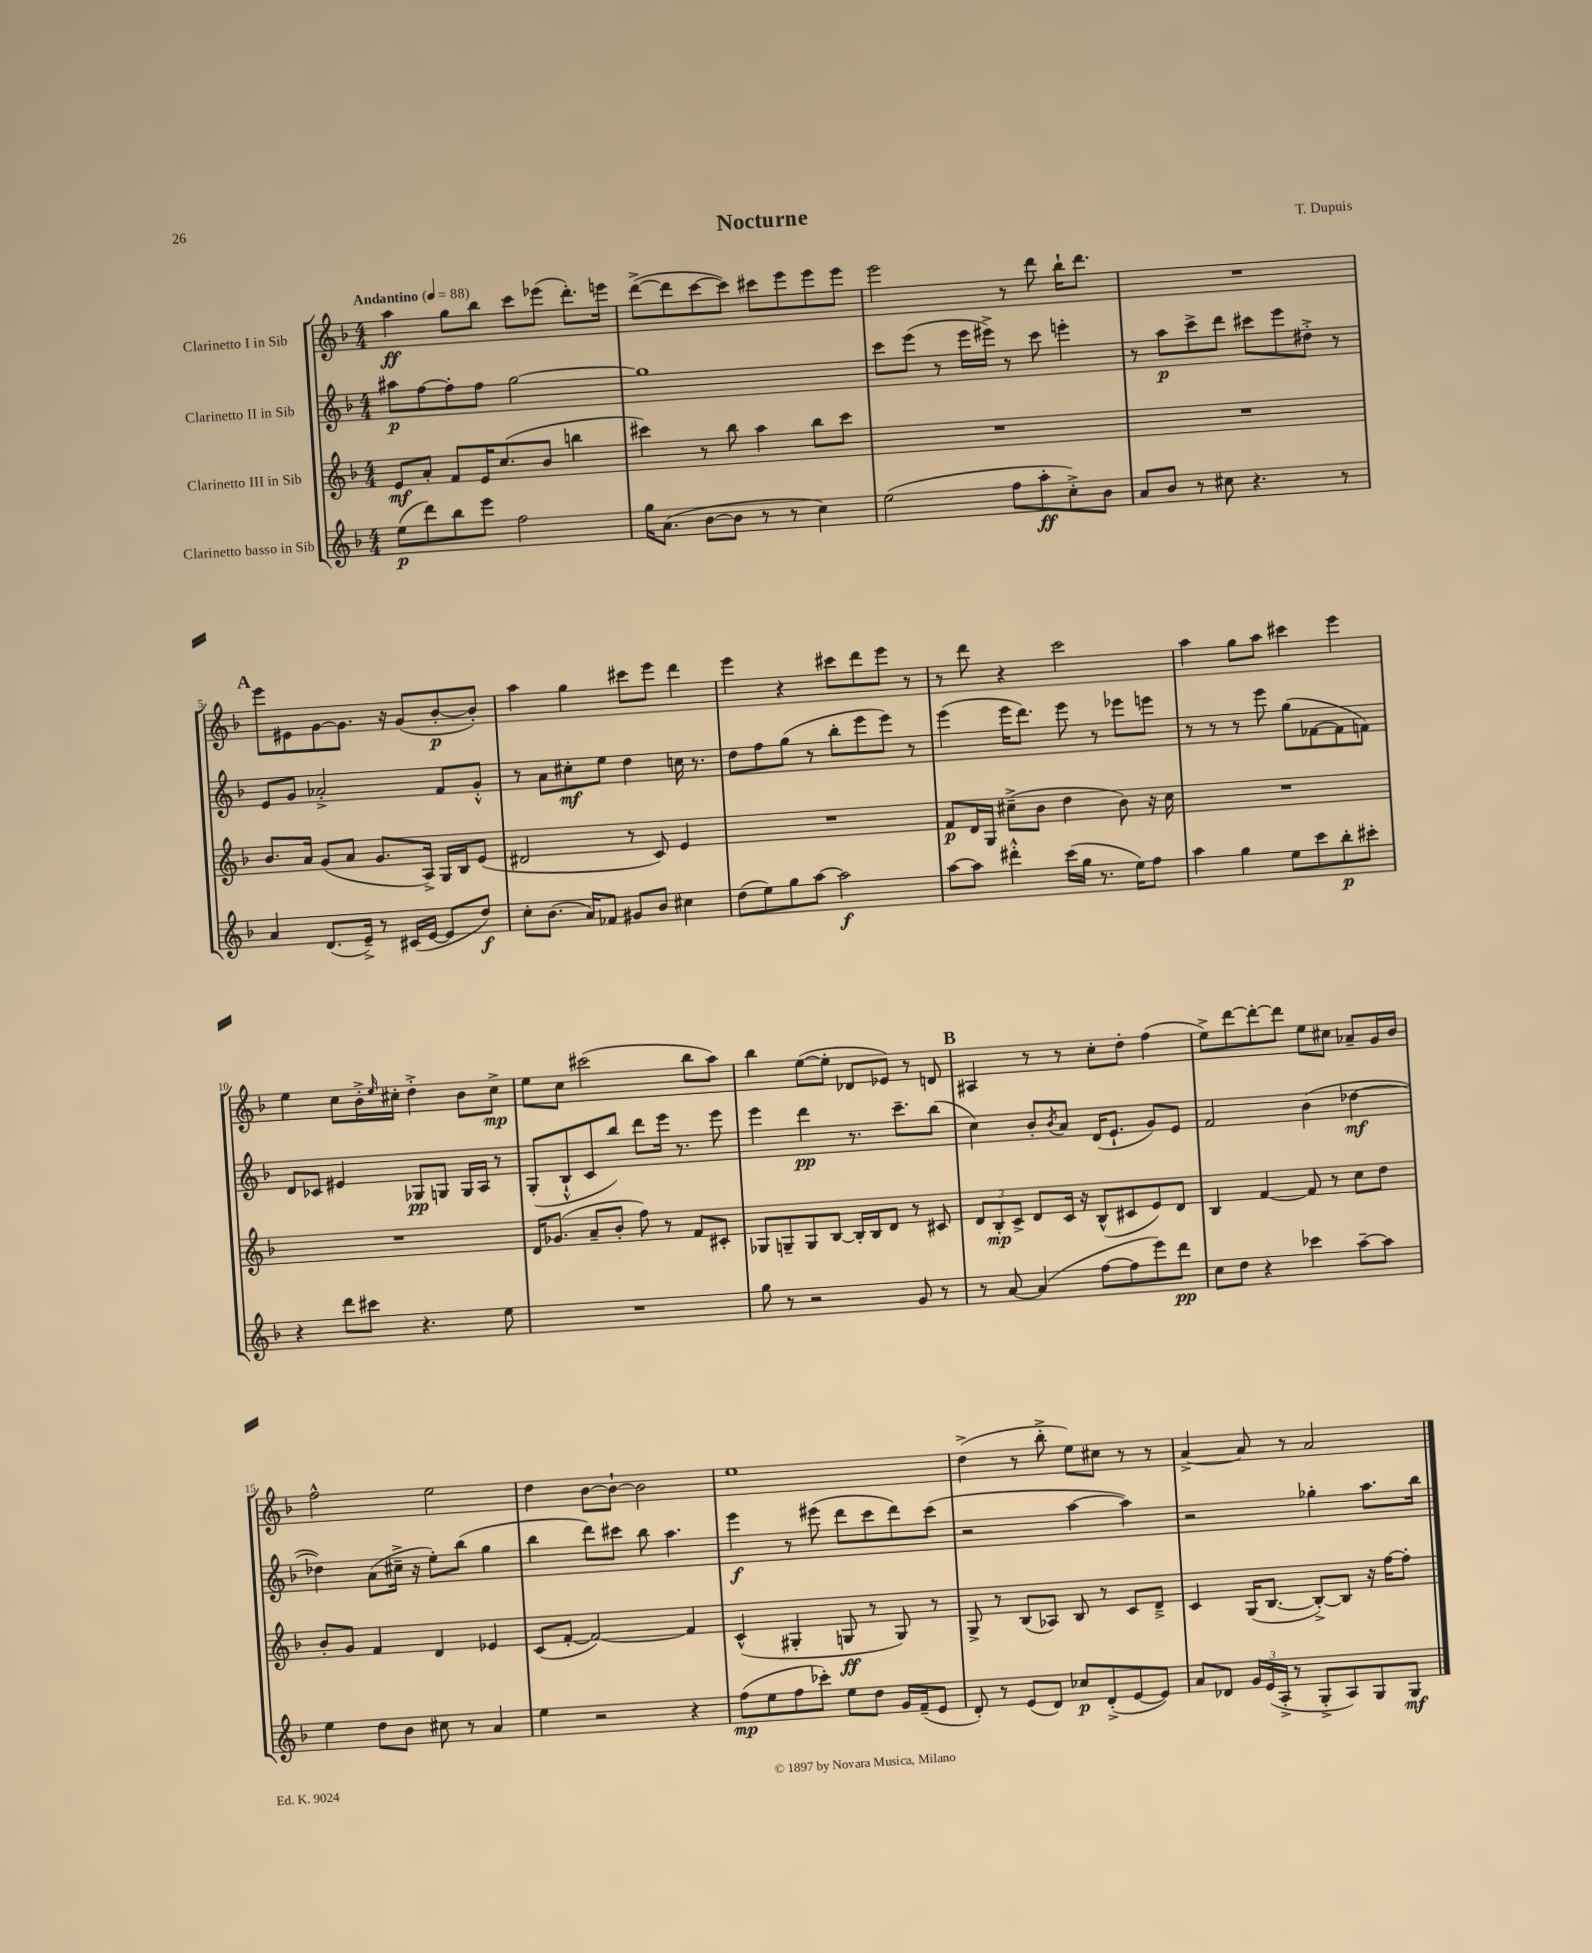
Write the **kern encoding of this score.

**kern	**dynam	**kern	**dynam	**kern	**dynam	**kern	**dynam
*part4	*part4	*part3	*part3	*part2	*part2	*part1	*part1
*staff4	*staff4	*staff3	*staff3	*staff2	*staff2	*staff1	*staff1
*I"Clarinetto basso in Sib	*	*I"Clarinetto III in Sib	*	*I"Clarinetto II in Sib	*	*I"Clarinetto I in Sib	*
*clefG2	*	*clefG2	*	*clefG2	*	*clefG2	*
*k[b-]	*	*k[b-]	*	*k[b-]	*	*k[b-]	*
*M4/4	*	*M4/4	*	*M4/4	*	*M4/4	*
*MM88	*	*MM88	*	*MM88	*	*MM88	*
=1	=1	=1	=1	=1	=1	=1	=1
!	!	!	!	!	!	!LO:TX:a:B:t=Andantino	!
(8ee\L	p	8e/L	mf	8aa#X\L	p	4aa\	ff
8ddd\)	.	8a'/J	.	[8ff\	.	.	.
8bb-\	.	8f/L	.	8ff'\]	.	8gg\L	.
8eee\J	.	16e/K	.	8ff\J	.	8bb-\J	.
.	.	(8.cc/	.	.	.	.	.
2ff\	.	.	.	[2gg\	.	8ccc\L	.
.	.	8b-/J	.	.	.	(8eee-X\J	.
.	.	4bbn\	.	.	.	8.ddd'\L)	.
.	.	.	.	.	.	16eeen\Jk	.
=2	=2	=2	=2	=2	=2	=2	=2
16gg\KL	.	4ccc#X\)	.	1gg]	.	([8ddd^\L	.
(8.a\J	.	.	.	.	.	.	.
.	.	.	.	.	.	8ddd\]	.
[8b-\L	.	8r	.	.	.	[8ccc\	.
8b-\J]	.	8bb-\	.	.	.	8ccc\J])	.
8r	.	4aa\	.	.	.	8ccc#X\L	.
8r	.	.	.	.	.	8eee\	.
4cc\)	.	8bb-\L	.	.	.	8eee\	.
.	.	8ccc#\J	.	.	.	8eee\J	.
=3	=3	=3	=3	=3	=3	=3	=3
(2ee\	.	1r	.	8ccc\L	.	2eee\	.
.	.	.	.	(8eee\J	.	.	.
.	.	.	.	8r	.	.	.
.	.	.	.	16eee\LL	.	.	.
.	.	.	.	16eee#X^\JJ)	.	.	.
8ff\L	.	.	.	8r	.	8r	.
8aa'\	ff	.	.	8ccc\	.	8ddd\	.
8cc'^\)	.	.	.	4eeen'\	.	16bb-`\KL	.
.	.	.	.	.	.	8.ddd\J	.
8b-\J	.	.	.	.	.	.	.
=4	=4	=4	=4	=4	=4	=4	=4
8a/L	.	1r	.	8r	.	1r	.
8b-/J	.	.	.	8aa\L	p	.	.
8r	.	.	.	8ccc^\	.	.	.
8cc#X\	.	.	.	8ddd\J	.	.	.
4.r	.	.	.	8ccc#X\L	.	.	.
.	.	.	.	8eee\	.	.	.
.	.	.	.	8dd#X'^\J	.	.	.
8r	.	.	.	8r	.	.	.
!!LO:LB:g=z
!!LO:REH:place=s1:t=A
=5	=5	=5	=5	=5	=5	=5	=5
4a/	.	8.b-/L	.	8e/L	.	8eee\L	.
.	.	.	.	8g/J	.	8e#X\	.
.	.	16a/Jk	.	.	.	.	.
(8.d/L	.	(8g/L	.	2a-X'^/	.	[8g\	.
.	.	8a/J	.	.	.	8.g\J]	.
16e~^/Jk)	.	.	.	.	.	.	.
8r	.	8.g/L	.	.	.	.	.
.	.	.	.	.	.	16r	.
(16c#X/LL	.	.	.	.	.	(8g/L	.
[16e/JJ	.	16A^/Jk)	.	.	.	.	.
8e/L]	.	16G/LL	.	8f/L	.	[8b-'/	p
.	.	16B-/J	.	.	.	.	.
8dd/J)	f	(8e/J	.	8g'^^/J	.	8b-'/J])	.
=6	=6	=6	=6	=6	=6	=6	=6
8cc'\L	.	2d#X/	.	8r	.	4aa\	.
(8.b-\J	.	.	.	8a\L	.	.	.
.	.	.	.	8cc#X'\	mf	4gg\	.
16a/KL)	.	.	.	.	.	.	.
8f-X/J	.	.	.	8ee\J	.	.	.
8g#X/L	.	8r	.	4dd\	.	8ccc#X\L	.
8b-/J	.	8c/)	.	.	.	8eee\J	.
4cc#X\	.	4e/	.	16ccn\	.	4ddd\	.
.	.	.	.	8.r	.	.	.
=7	=7	=7	=7	=7	=7	=7	=7
(8dd\L	.	1r	.	8dd\L	.	4eee\	.
8ee\)	.	.	.	8ff\	.	.	.
8gg\	.	.	.	(8gg\J	.	4r	.
[8aa\J	.	.	.	8r	.	.	.
2aa\]	f	.	.	8bb-'\L	.	8ccc#X\L	.
.	.	.	.	8eee\	.	8ddd\	.
.	.	.	.	8eee\J)	.	8eee\J	.
.	.	.	.	8r	.	8r	.
=8	=8	=8	=8	=8	=8	=8	=8
[8aa\L	.	8f/L	p	(4eee\	.	8r	.
8aa\J]	.	16d/L	.	.	.	8ddd\	.
.	.	16G/JJ	.	.	.	.	.
4ddd#X'^^\	.	(8cc#X~^\L	.	16eee\KL	.	4r	.
.	.	.	.	8.ddd\J)	.	.	.
.	.	8b-\J	.	.	.	.	.
(16ccc\LL	.	4dd\	.	8eee\	.	2ccc\	.
16gg\JJ	.	.	.	.	.	.	.
8.r	.	.	.	8r	.	.	.
.	.	8b-\)	.	8eee-X\L	.	.	.
16ee\KL)	.	.	.	.	.	.	.
8ff\J	.	16r	.	8eeen\J	.	.	.
.	.	16cc#\	.	.	.	.	.
=9	=9	=9	=9	=9	=9	=9	=9
4aa\	.	1r	.	8r	.	4aa\	.
.	.	.	.	8r	.	.	.
4gg\	.	.	.	8r	.	8gg\L	.
.	.	.	.	8eee\	.	8aa\J	.
8ee\L	.	.	.	(8gg\L	.	4ccc#X\	.
8ccc\	.	.	.	[8f-X\	.	.	.
8bb-'\	p	.	.	8f-\]	.	4eee\	.
8ccc#X'\J	.	.	.	8fn\J)	.	.	.
!!LO:LB:g=z
=10	=10	=10	=10	=10	=10	=10	=10
4r	.	1r	.	8d/L	.	4ee\	.
.	.	.	.	8c-X/J	.	.	.
8ddd\L	.	.	.	4e#X/	.	8cc\L	.
8ccc#X\J	.	.	.	.	.	16b-'^\L	.
.	.	.	.	.	.	16qqee/	.
.	.	.	.	.	.	16cc#X'\JJ	.
4.r	.	.	.	8G-X/L	pp	4dd'^\	.
.	.	.	.	8Gn/J	.	.	.
.	.	.	.	16G/LL	.	8b-\L	.
.	.	.	.	16A/JJ	.	.	.
8ee\	.	.	.	8r	.	8cc#^\J	mp
=11	=11	=11	=11	=11	=11	=11	=11
1r	.	16d/KL	.	(8G'/L	.	8ee\L	.
.	.	(8.g-X/J	.	.	.	.	.
.	.	.	.	8B-`^^/	.	8cc\J	.
.	.	8a~/L	.	8c/	.	(2ccc#X\	.
.	.	8b-'/J	.	8bb-/J)	.	.	.
.	.	8ff\)	.	8ddd\L	.	.	.
.	.	8r	.	16eee\Jk	.	.	.
.	.	.	.	8.r	.	.	.
.	.	8f/L	.	.	.	8bb-\L	.
.	.	8c#X'/J	.	8eee\	.	8aa\J)	.
=12	=12	=12	=12	=12	=12	=12	=12
8gg\	.	8G-X/L	.	4eee\	.	4bb-\	.
8r	.	8Gn~/	.	.	.	.	.
2r	.	8G/	.	4ddd\	pp	([8ee\L	.
.	.	[8B-/J	.	.	.	8ee'\J]	.
.	.	16B-'/LL]	.	8.r	.	8d-X/L	.
.	.	16B-/J	.	.	.	.	.
.	.	8d/J	.	.	.	8e-X/J)	.
.	.	.	.	8.ccc~\L	.	.	.
8g/	.	8r	.	.	.	8r	.
8r	.	8c#X/	.	(8bb-\J	.	8dn/	.
!!LO:REH:place=s1:t=B
=13	=13	=13	=13	=13	=13	=13	=13
8r	.	12d/L	.	4cc\)	.	4A#X/	.
.	.	12B-'/	mp	.	.	.	.
[8a/	.	.	.	.	.	.	.
.	.	12c^/J	.	.	.	.	.
(4a/]	.	8d/L	.	8b-'/L	.	8r	.
.	.	.	.	8qb-/	.	.	.
.	.	16c/Jk	.	8a/J	.	8r	.
.	.	16r	.	.	.	.	.
[8ff\L	.	(8B-^^/L	.	(16d/KL	.	8cc'\L	.
.	.	.	.	8.e`/J	.	.	.
8ff\]	.	8c#X/	.	.	.	8dd'\J	.
8eee\)	.	8e/)	.	8g/L)	.	(4ff\	.
8ddd\J	pp	8d/J	.	8e/J	.	.	.
=14	=14	=14	=14	=14	=14	=14	=14
8cc\L	.	4B-/	.	2f/	.	8ee^\L)	.
8dd\J	.	.	.	.	.	[8ddd\	.
4r	.	[4f/	.	.	.	8ddd'\_	.
.	.	.	.	.	.	8ddd\J]	.
4ccc-X\	.	8f/]	.	(4b-\	.	8ee\L	.
.	.	8r	.	.	.	8cc#X\J	.
[8aa~\L	.	8cc\L	.	[4dd-X\	mf	8a-X~/L	.
8aa\J]	.	8dd\J	.	.	.	16g/L	.
.	.	.	.	.	.	16b-/JJ	.
!!LO:LB:g=z
=15	=15	=15	=15	=15	=15	=15	=15
4ee\	.	8b-'/L	.	4dd-X\])	.	2ff^^\	.
.	.	8g/J	.	.	.	.	.
8dd\L	.	4f/	.	(8a\L	.	.	.
8b-\J	.	.	.	16cc#X~^\Jk	.	.	.
.	.	.	.	16r	.	.	.
8cc#X\	.	4d/	.	8ee'\L)	.	2ee\	.
8r	.	.	.	(8bb-\J	.	.	.
4a/	.	4e-X/	.	4gg\	.	.	.
=16	=16	=16	=16	=16	=16	=16	=16
4ee\	.	(8c/L	.	4bb-\	.	4dd\	.
.	.	[8f'/J	.	.	.	.	.
2r	.	2f/_)	.	8ddd\L)	.	[8b-\L	.
.	.	.	.	8ccc#X\J	.	8b-`\J_	.
.	.	.	.	8bb-\	.	2b-\]	.
.	.	.	.	4.aa\	.	.	.
4r	.	4f/]	.	.	.	.	.
=17	=17	=17	=17	=17	=17	=17	=17
(8ff\L	mp	(4c^^/	.	4eee\	f	1ee	.
8ee\	.	.	.	.	.	.	.
8ff\	.	4G#X'/	.	8r	.	.	.
8ccc-X'\J)	.	.	.	(8eee#X\	.	.	.
8ee\L	.	8Gn/	ff	8ddd\L	.	.	.
8dd\J	.	8r	.	8ccc\	.	.	.
16g/LL	.	8G/)	.	8ddd\)	.	.	.
(16f~/J	.	.	.	.	.	.	.
8e/J	.	8r	.	(8ccc\J	.	.	.
=18	=18	=18	=18	=18	=18	=18	=18
8d'/)	.	8G^/	.	2r	.	(4dd^\	.
8r	.	8r	.	.	.	.	.
(8e/L	.	(8B-/L	.	.	.	8r	.
8d/J)	.	8A-X/J)	.	.	.	8bb-'^\	.
8cc-X/L	p	8B-/	.	[4aa\	.	8ee\L)	.
(8d'^/	.	8r	.	.	.	8cc#X\J	.
[8e/	.	8c/L	.	4aa\])	.	8r	.
8e/J])	.	8d~^/J	.	.	.	8r	.
=19	=19	=19	=19	=19	=19	=19	=19
8a/L	.	4c/	.	2r	.	[4a^/	.
8d-X/J	.	.	.	.	.	.	.
24g/LL	.	(16G/KL	.	.	.	8a/]	.
(24e/	.	.	.	.	.	.	.
.	.	[8.B-/J	.	.	.	.	.
24A'^/JJ	.	.	.	.	.	.	.
8r	.	.	.	.	.	8r	.
8G'^/L	.	8B-'^/L_)	.	4gg-X'\	.	2a/	.
8A/)	.	8B-/J]	.	.	.	.	.
8G/	.	16r	.	8.aa\L	.	.	.
.	.	[16ff\KL	.	.	.	.	.
8G/J	mf	8ff'\J]	.	.	.	.	.
.	.	.	.	16bb-\Jk	.	.	.
==	==	==	==	==	==	==	==
*-	*-	*-	*-	*-	*-	*-	*-
